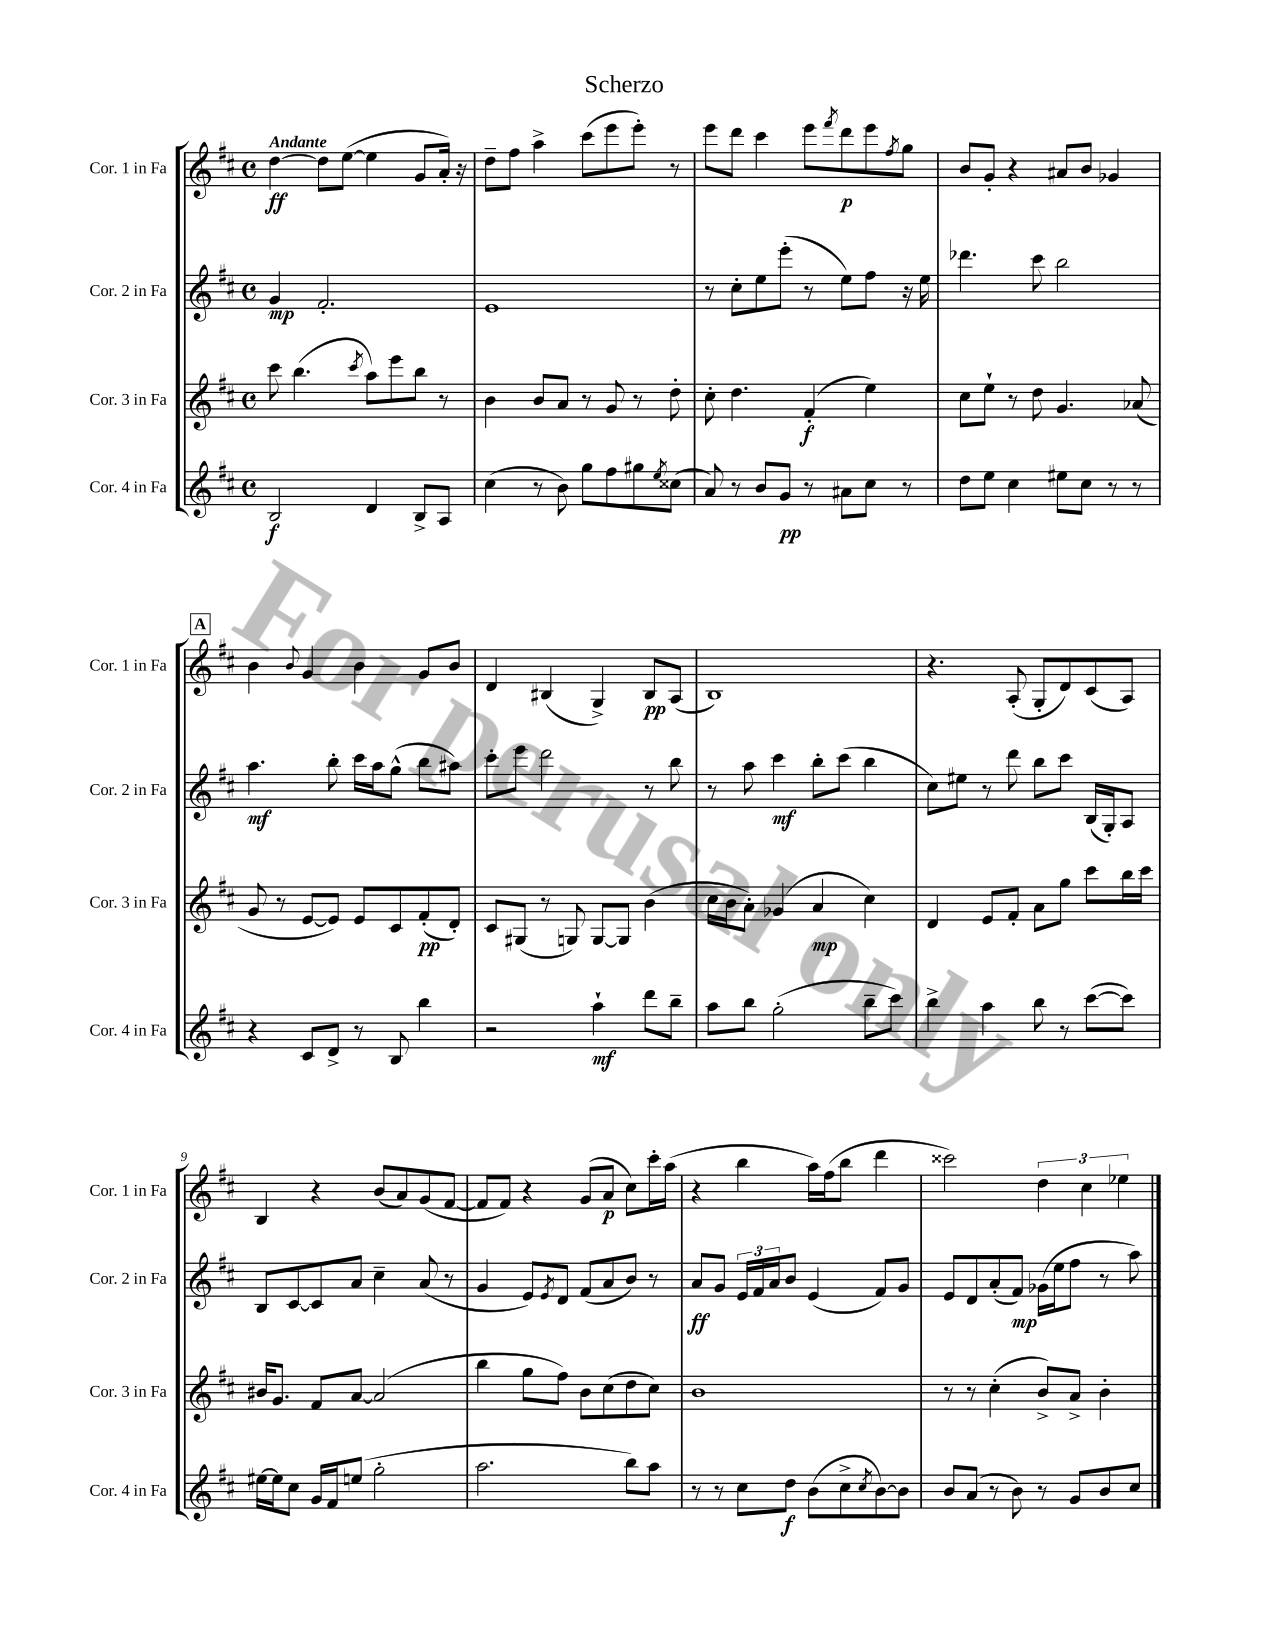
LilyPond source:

\header { title = "Scherzo" }
<<
\new StaffGroup <<
\new Staff = "s0" \with { instrumentName = "Cor. 1 in Fa" shortInstrumentName = "Cor. 1 in Fa" } {
    \clef treble \key d \major \defaultTimeSignature \time 4/4 \tempo "Andante"
    d''4~\ff d''8 e''8~( e''4 g'8 a'16-.) r16 |
    d''8-- fis''8 a''4-> cis'''8( e'''8 e'''8-.) r8 |
    e'''8 d'''8 cis'''4 e'''8 \acciaccatura { fis'''8 } d'''8\p e'''8 \acciaccatura { fis''8 } g''8 |
    b'8 g'8-. r4 ais'8 b'8 ges'4 |
    \mark \markup { \box "A" } b'4 \appoggiatura { b'8 } g'4 b'4 g'8 b'8 |
    d'4 bis4( g4->) bis8\pp a8( |
    b1) |
    r4. a8-.( g8-. d'8) cis'8( a8) |
    b4 r4 b'8( a'8) g'8( fis'8~ |
    fis'8 fis'8) r4 g'8( a'8\p cis''8) cis'''16-. a''16( |
    r4 b''4 a''16) fis''16( b''8 d'''4 |
    cisis'''2) \tuplet 3/2 { d''4 cis''4 ees''4 } \bar "|." |
}
\new Staff = "s1" \with { instrumentName = "Cor. 2 in Fa" shortInstrumentName = "Cor. 2 in Fa" } {
    \clef treble \key d \major \defaultTimeSignature \time 4/4
    g'4\mp fis'2.-. |
    e'1 |
    r8 cis''8-. e''8 e'''8-.( r8 e''8) fis''8 r16 e''16 |
    des'''4. cis'''8 b''2 |
    \mark \markup { \box "A" } a''4.\mf b''8-. cis'''16 a''16 g''8-^( b''8 ais''8) |
    cis'''8-. e'''8 d'''2 r8 b''8 |
    r8 a''8 cis'''4\mf b''8-. cis'''8( b''4 |
    cis''8) eis''8 r8 d'''8 b''8 cis'''8 b16( g16-.) a8 |
    b8 cis'8~ cis'8 a'8 cis''4-- a'8( r8 |
    g'4 e'8) \acciaccatura { e'8 } d'8 fis'8( a'8 b'8) r8 |
    a'8\ff g'8 \tuplet 3/2 { e'16 fis'16 a'16 } b'8 e'4( fis'8) g'8 |
    e'8 d'8 a'8-.( fis'8\mp) ges'16( e''16 fis''8 r8 a''8) \bar "|." |
}
\new Staff = "s2" \with { instrumentName = "Cor. 3 in Fa" shortInstrumentName = "Cor. 3 in Fa" } {
    \clef treble \key d \major \defaultTimeSignature \time 4/4
    cis'''8 b''4.( \acciaccatura { cis'''8 } a''8) e'''8 b''8 r8 |
    b'4 b'8 a'8 r8 g'8 r8 d''8-. |
    cis''8-. d''4. fis'4-.\f( e''4) |
    cis''8 e''8-! r8 d''8 g'4. aes'8( |
    \mark \markup { \box "A" } g'8 r8 e'8~ e'8) e'8 cis'8 fis'8-.\pp( d'8-.) |
    cis'8 gis8( r8 g8) g8~ g8 b'4( |
    cis''16 b'16 a'8-.) ges'4( a'4\mp cis''4) |
    d'4 e'8 fis'8-. a'8 g''8 cis'''8 b''16 cis'''16 |
    bis'16 g'8. fis'8 a'8~ a'2( |
    b''4 g''8 fis''8) b'8 cis''8( d''8 cis''8) |
    b'1 |
    r8 r8 cis''4-.( b'8->) a'8-> b'4-. \bar "|." |
}
\new Staff = "s3" \with { instrumentName = "Cor. 4 in Fa" shortInstrumentName = "Cor. 4 in Fa" } {
    \clef treble \key d \major \defaultTimeSignature \time 4/4
    b2\f d'4 b8-> a8 |
    cis''4( r8 b'8) g''8 fis''8 gis''8 \acciaccatura { e''8 } cisis''8( |
    a'8) r8 b'8 g'8\pp r8 ais'8 cis''8 r8 |
    d''8 e''8 cis''4 eis''8 cis''8 r8 r8 |
    \mark \markup { \box "A" } r4 cis'8 d'8-> r8 b8 b''4 |
    r2 a''4-!\mf d'''8 b''8-- |
    a''8 b''8 g''2-.( b''8-- cis'''8) |
    b''4-> a''4 b''8 r8 cis'''8~( cis'''8) |
    eis''16~ eis''16 cis''8 g'16 fis'16 e''8( g''2-. |
    a''2. b''8) a''8 |
    r8 r8 cis''8 d''8\f b'8( cis''8-> \acciaccatura { cis''8 } b'8~) b'8 |
    b'8 a'8( r8 b'8) r8 g'8 b'8 cis''8 \bar "|." |
}
>>
>>
